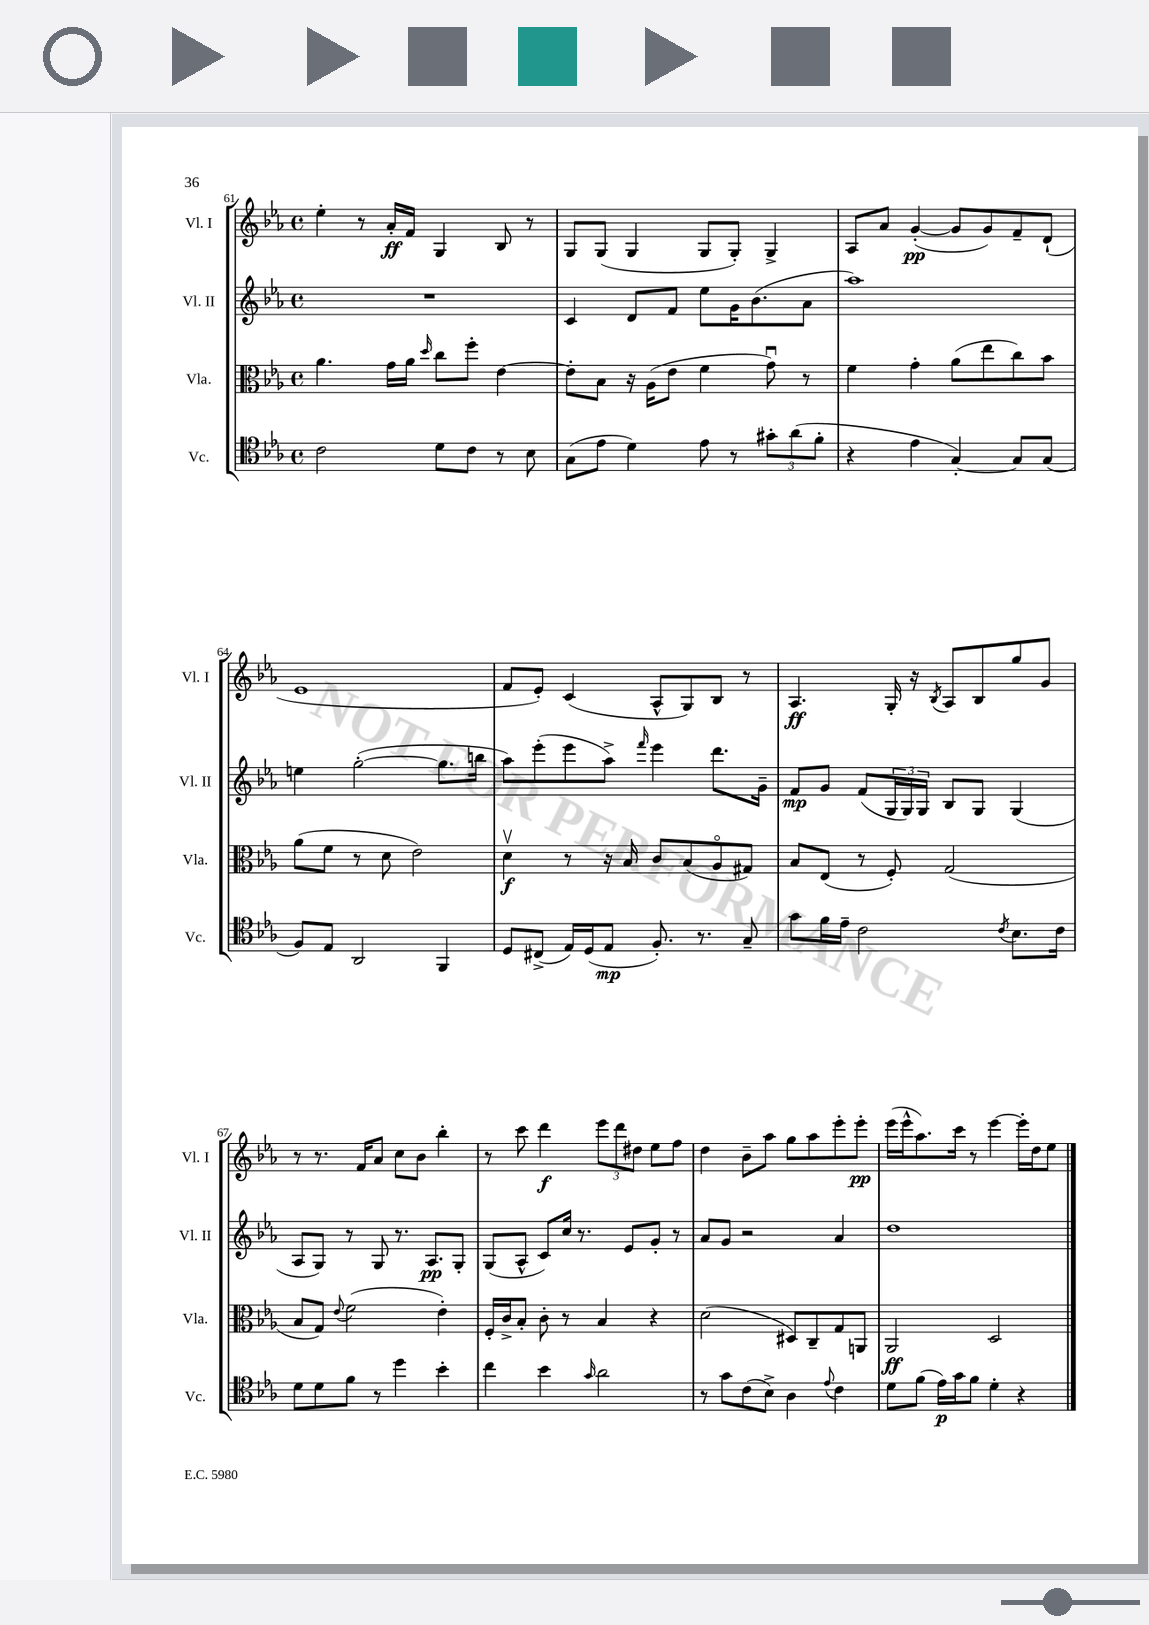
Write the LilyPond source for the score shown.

<<
\new StaffGroup <<
\new Staff = "s0" \with { instrumentName = "Vl. I" shortInstrumentName = "Vl. I" } {
    \clef treble \key ees \major \defaultTimeSignature \time 4/4
    ees''4-. r8 aes'16-.\ff f'16 g4 bes8 r8 |
    g8 g8( g4 g8 g8-.) g4-> |
    aes8 aes'8 g'4~-.\pp( g'8 g'8) f'8-- d'8-!( |
    ees'1 |
    f'8 ees'8-.) c'4( aes8-^ g8) bes8 r8 |
    aes4.\ff g16-. r16 \acciaccatura { bes8 } aes8 bes8 g''8 g'8 |
    r8 r8. f'16 aes'8 c''8 bes'8 bes''4-. |
    r8 c'''8 d'''4\f \tuplet 3/2 { ees'''8 d'''8 dis''8 } ees''8 f''8 |
    d''4 bes'8-- aes''8 g''8 aes''8 ees'''8-. ees'''8-.\pp |
    ees'''16( ees'''16-^ aes''8.) c'''16 r8 ees'''4~ ees'''16-. d''16 ees''8 \bar "|." |
}
\new Staff = "s1" \with { instrumentName = "Vl. II" shortInstrumentName = "Vl. II" } {
    \clef treble \key ees \major \defaultTimeSignature \time 4/4
    R1 |
    c'4 d'8 f'8 ees''8 g'16 bes'8.( aes'8 |
    aes''1) |
    e''4 g''2~-.( g''8. b''16 |
    aes''8) ees'''8-.( ees'''8 aes''8->) \grace { f'''16 } ees'''4 d'''8. g'16-- |
    f'8\mp g'8 f'8( \tuplet 3/2 { g16 g16) g16 } bes8 g8 g4( |
    aes8 g8) r8 g8 r8. aes8.\pp g8-. |
    g8( aes8-^ c'8) c''16 r8. ees'8 g'8-. r8 |
    aes'8 g'8 r2 aes'4 |
    d''1 \bar "|." |
}
\new Staff = "s2" \with { instrumentName = "Vla." shortInstrumentName = "Vla." } {
    \clef alto \key ees \major \defaultTimeSignature \time 4/4
    aes'4. g'16 aes'16 \grace { d''16 } c''8 f''8-. ees'4~ |
    ees'8-. bes8 r16 aes16( ees'8 f'4 g'8\downbow) r8 |
    f'4 g'4-. aes'8( ees''8 c''8) bes'8 |
    aes'8( f'8 r8 d'8 ees'2) |
    d'4\upbow\f r8 r16 bes16 c'8 bes8( aes8\flageolet gis8) |
    bes8 ees8( r8 f8-.) g2( |
    bes8 g8) \appoggiatura { ees'8 } f'2( ees'4-.) |
    f16-. c'16-> bes8-. c'8-. r8 bes4 r4 |
    d'2( dis8) c8-- g8 a,8 |
    aes,2\ff d2 \bar "|." |
}
\new Staff = "s3" \with { instrumentName = "Vc." shortInstrumentName = "Vc." } {
    \clef tenor \key ees \major \defaultTimeSignature \time 4/4
    c'2 d'8 c'8 r8 bes8 |
    g8( ees'8 d'4) ees'8 r8 \tuplet 3/2 { gis'8-. aes'8( f'8-. } |
    r4 ees'4 g4~-.) g8 g8( |
    f8) ees8 aes,2 f,4 |
    d8 cis8->( ees16) d16( ees8\mp f8.-.) r8. g8-- |
    g'8 f'16 ees'16-- c'2 \acciaccatura { c'8 } bes8. c'16 |
    d'8 d'8 f'8 r8 d''4 bes'4-. |
    c''4 bes'4 \grace { g'16 } aes'2 |
    r8 g'8 c'8( bes8->) aes4 \appoggiatura { ees'8 } c'4 |
    d'8 f'8( ees'16\p) g'16 f'8 d'4-. r4 \bar "|." |
}
>>
>>
\layout { \context { \Score currentBarNumber = #61 } }
